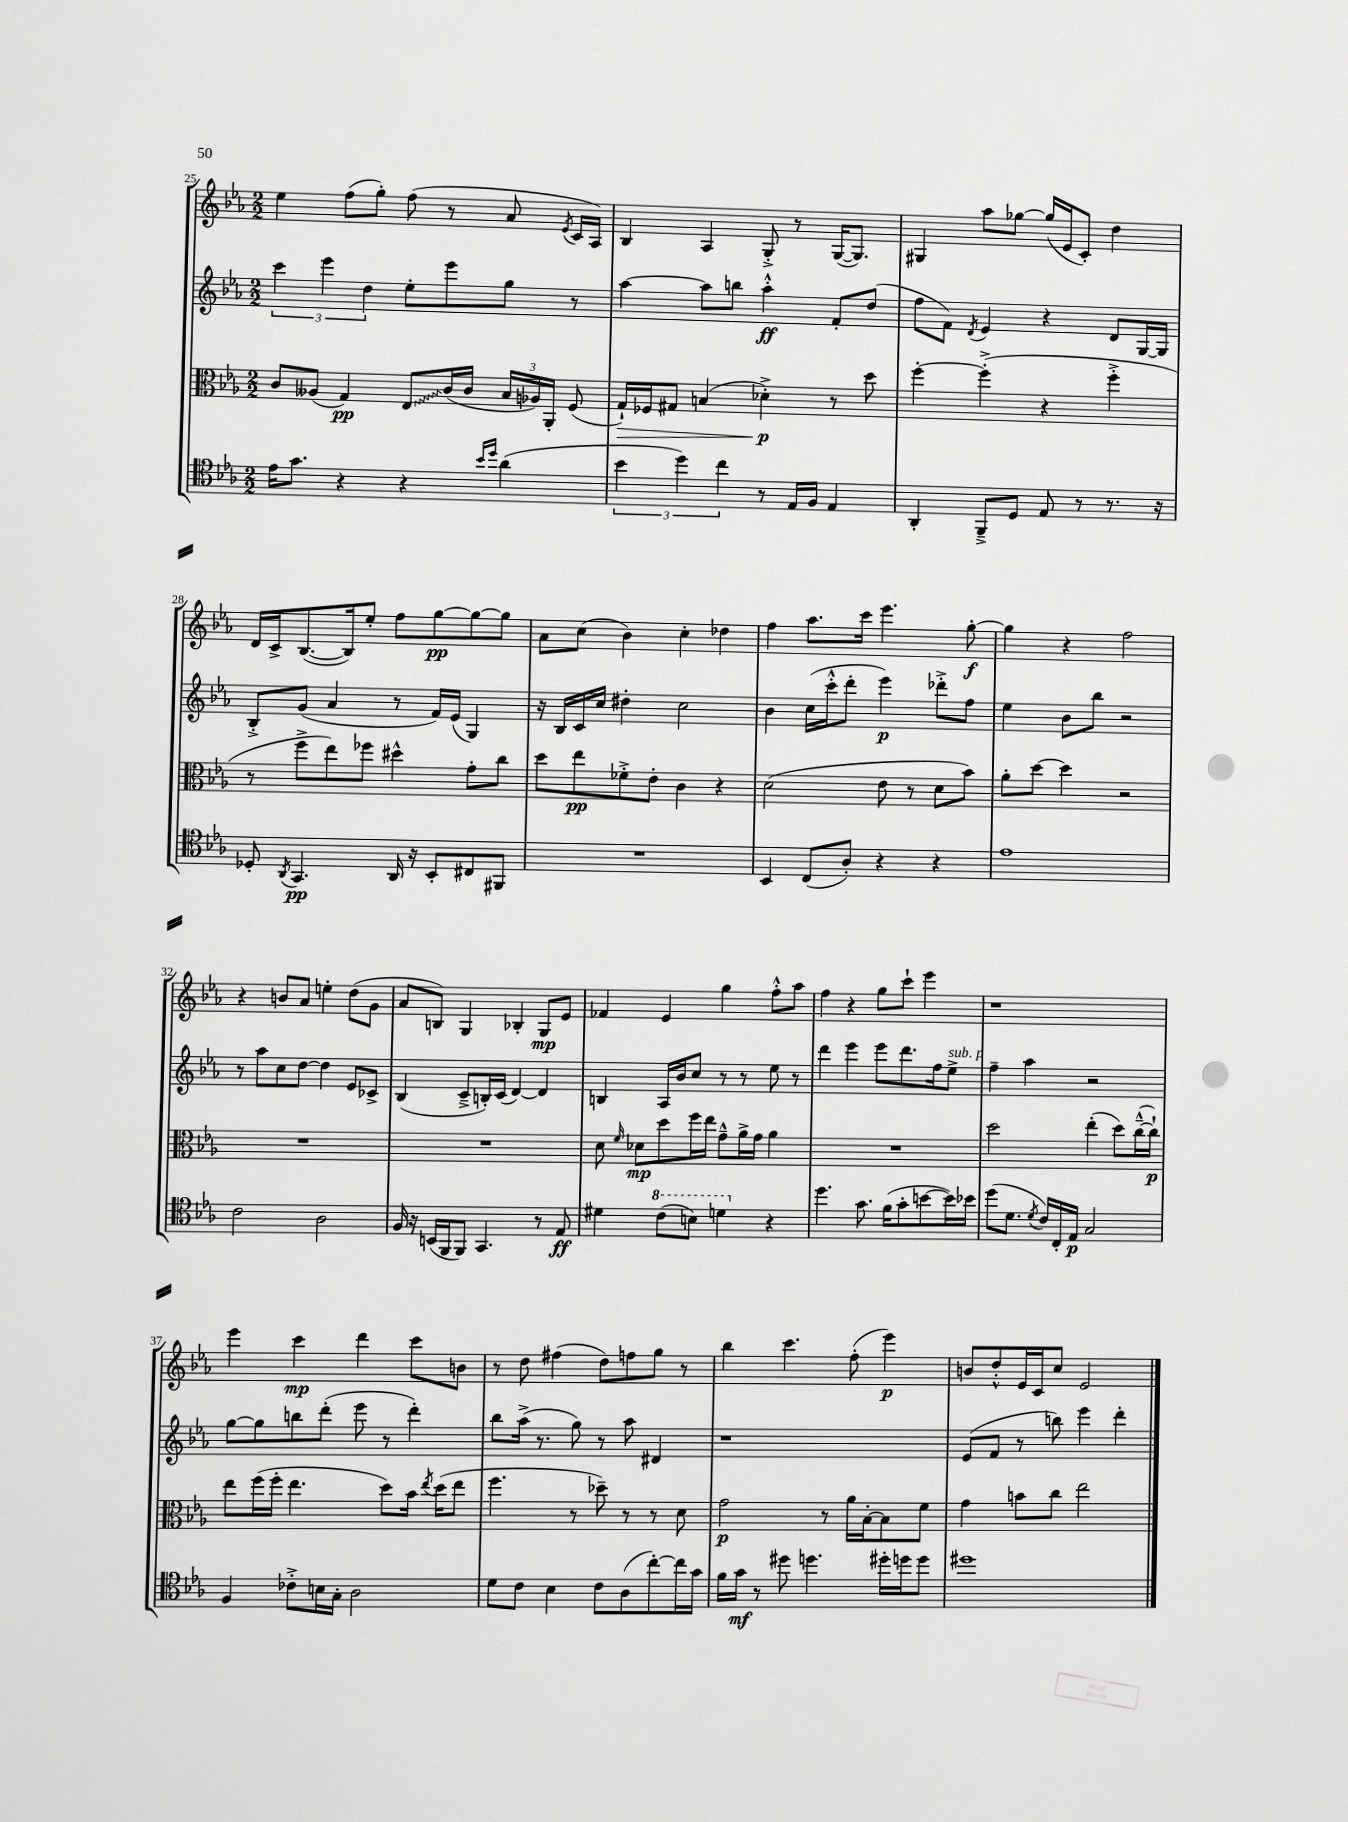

**kern	**kern	**kern	**kern
*staff4	*staff3	*staff2	*staff1
*clefC4	*clefC3	*clefG2	*clefG2
*k[b-e-a-]	*k[b-e-a-]	*k[b-e-a-]	*k[b-e-a-]
*M2/2	*M2/2	*M2/2	*M2/2
16e-	8c	6ccc	4ee-
8.g	.	.	.
.	(8A--	.	.
.	.	6eee-	.
4r	4G)	.	(8ff
.	.	6dd	.
.	.	.	8gg')
4r	8E-	8ee-'	(8ff
.	(16c	8eee-	8r
.	16c	.	.
16qqb-	.	.	.
16qqdd	.	.	.
(4a-	24B-	8gg	8a-
.	24A-)	.	.
.	24AA-'	.	.
.	.	.	8qe-
.	(8F	8r	16c
.	.	.	16A-)
=	=	=	=
6b-	16G`)	[4aa-	4B-
.	16F-	.	.
.	8G#	.	.
6dd)	.	.	.
.	(4B	8aa-]	4A-
6cc	.	.	.
.	.	8bb	.
8r	4d-'^)	4aa-'^^	8G'^
16E-	.	.	8r
16F	.	.	.
4E-	8r	8f'	([16G
.	.	.	8.G])
.	8dd	(8dd	.
=	=	=	=
4AA-'	[4ff'	8ff	4G#
.	.	8f)	.
.	.	8qd	.
8FF~^	(4ff'^]	4e-	8aa-
8D	.	.	[8gg-
8E-	4r	4r	(16gg-]
.	.	.	16e-
8r	.	.	8c')
8.r	4ff'^	8d	4dd
.	.	[16G	.
16r	.	16G]	.
=	=	=	=
8D-'	8r	8B-'^	16d
.	.	.	16c^
8qAA-	.	.	.
4.GG	8ff^	(8g	([8.B-
.	8ee-)	4a-	.
.	.	.	16B-])
.	8ff-	.	8ee-'
16AA-	4dd#^^	8r	8ff
16r	.	.	.
8BB-'	.	16f)	[8gg
.	.	(16e-	.
8C#	8g'	4G)	8gg_
8FF#	8cc	.	8gg]
=	=	=	=
1r	8dd	16r	8a-
.	.	16B-	.
.	8ee-	16c	(8cc
.	.	16cc	.
.	8f-'^	4dd#'	4b-)
.	8e-'	.	.
.	4c	2cc	4cc'
.	4r	.	4dd-
=	=	=	=
4BB-	(2d	4b-	4ff
(8C	.	(16cc	8.aa-
.	.	16ccc'^^	.
8A-')	.	8ddd'	.
.	.	.	16ccc
4r	8e-	4eee-)	4.eee-
.	8r	.	.
4r	8d	8ddd-'^	.
.	8b-)	8ff	[8gg'
=	=	=	=
1e-	8a-'	4ee-	4gg]
.	[8dd	.	.
.	4dd]	8b-	4r
.	.	8bb-	.
.	2r	2r	2ff
=	=	=	=
2c	1r	8r	4r
.	.	8aa-	.
.	.	8cc	8b
.	.	[8dd	8a-
2A-	.	4dd]	4ee'
.	.	8e-	(8dd
.	.	8c-^	8g
=	=	=	=
16F	1r	(4B-	8a-
16r	.	.	.
(16BB	.	.	8B)
16FF	.	.	.
8FF)	.	8c~^	4G
4.GG	.	16B')	.
.	.	(16c	.
.	.	[4d)	4B-'
8r	.	4d]	8G
8E-	.	.	8e-
=	=	=	=
4d#	8d	4B	4f-
.	16qqf	.	.
.	8d-	.	.
(8cc	8dd	16A-	4e-
.	.	16b-	.
8b)	16ff	8cc	.
.	16ee-	.	.
4dd	8g~^^	8r	4gg
.	16a-^	8r	.
.	16g	.	.
4r	4a-	8ee-	8ff'^^
.	.	8r	8aa-
=	=	=	=
4.dd	1r	4ddd	4ff
.	.	4eee-	4r
8.g	.	.	.
.	.	8eee-	8gg
(16f	.	.	.
8g'	.	8.ddd	8ccc`
[8b	.	.	4eee-
.	.	16ff	.
16b])	.	8ee-^	.
16b-	.	.	.
=	=	=	=
(8dd	2dd	4ff~	1r
8.d	.	.	.
.	.	4aa-	.
8qd	.	.	.
16c)	.	.	.
16C'	.	.	.
16E-	.	.	.
2G	(4ee-'	2r	.
.	8dd)	.	.
.	([16cc~^^	.	.
.	16cc`])	.	.
=	=	=	=
4F	8ee-	[8gg	4eee-
.	(16ff	8gg]	.
.	16ff'	.	.
8c-'^	4.ee-	8bb	4ccc
16B	.	(8ddd'	.
16G'	.	.	.
2A-	.	8eee-	4ddd
.	8dd)	8r	.
.	16b-	4ddd')	8ccc
.	8qee-	.	.
.	(16dd	.	.
.	8ee-	.	8b
=	=	=	=
8d	4.ff	8bb-	8r
8c	.	(16aa-^	8dd
.	.	8.r	.
4B-	.	.	(4ff#
.	8r	8gg)	.
8c	8dd-~)	8r	8dd)
(8A-	8r	8aa-	8ff
[8cc')	8r	4d#	8gg
16cc]	8d	.	8r
16g	.	.	.
=	=	=	=
16f	2g	1r	4bb-
16g	.	.	.
8r	.	.	.
8dd#	.	.	4.ccc
4.dd	.	.	.
.	8r	.	.
.	16a-	.	(8ff'
.	[16B-'	.	.
16dd#'	8B-]	.	4eee-)
16dd	.	.	.
8dd	8f	.	.
=	=	=	=
1dd#	4g	(8e-	8b
.	.	8f	8dd'^^
.	8b	8r	16e-
.	.	.	16c
.	8cc	8bb)	8cc
.	2ee-	4eee-	2e-
.	.	4ddd'	.
==	==	==	==
*-	*-	*-	*-
